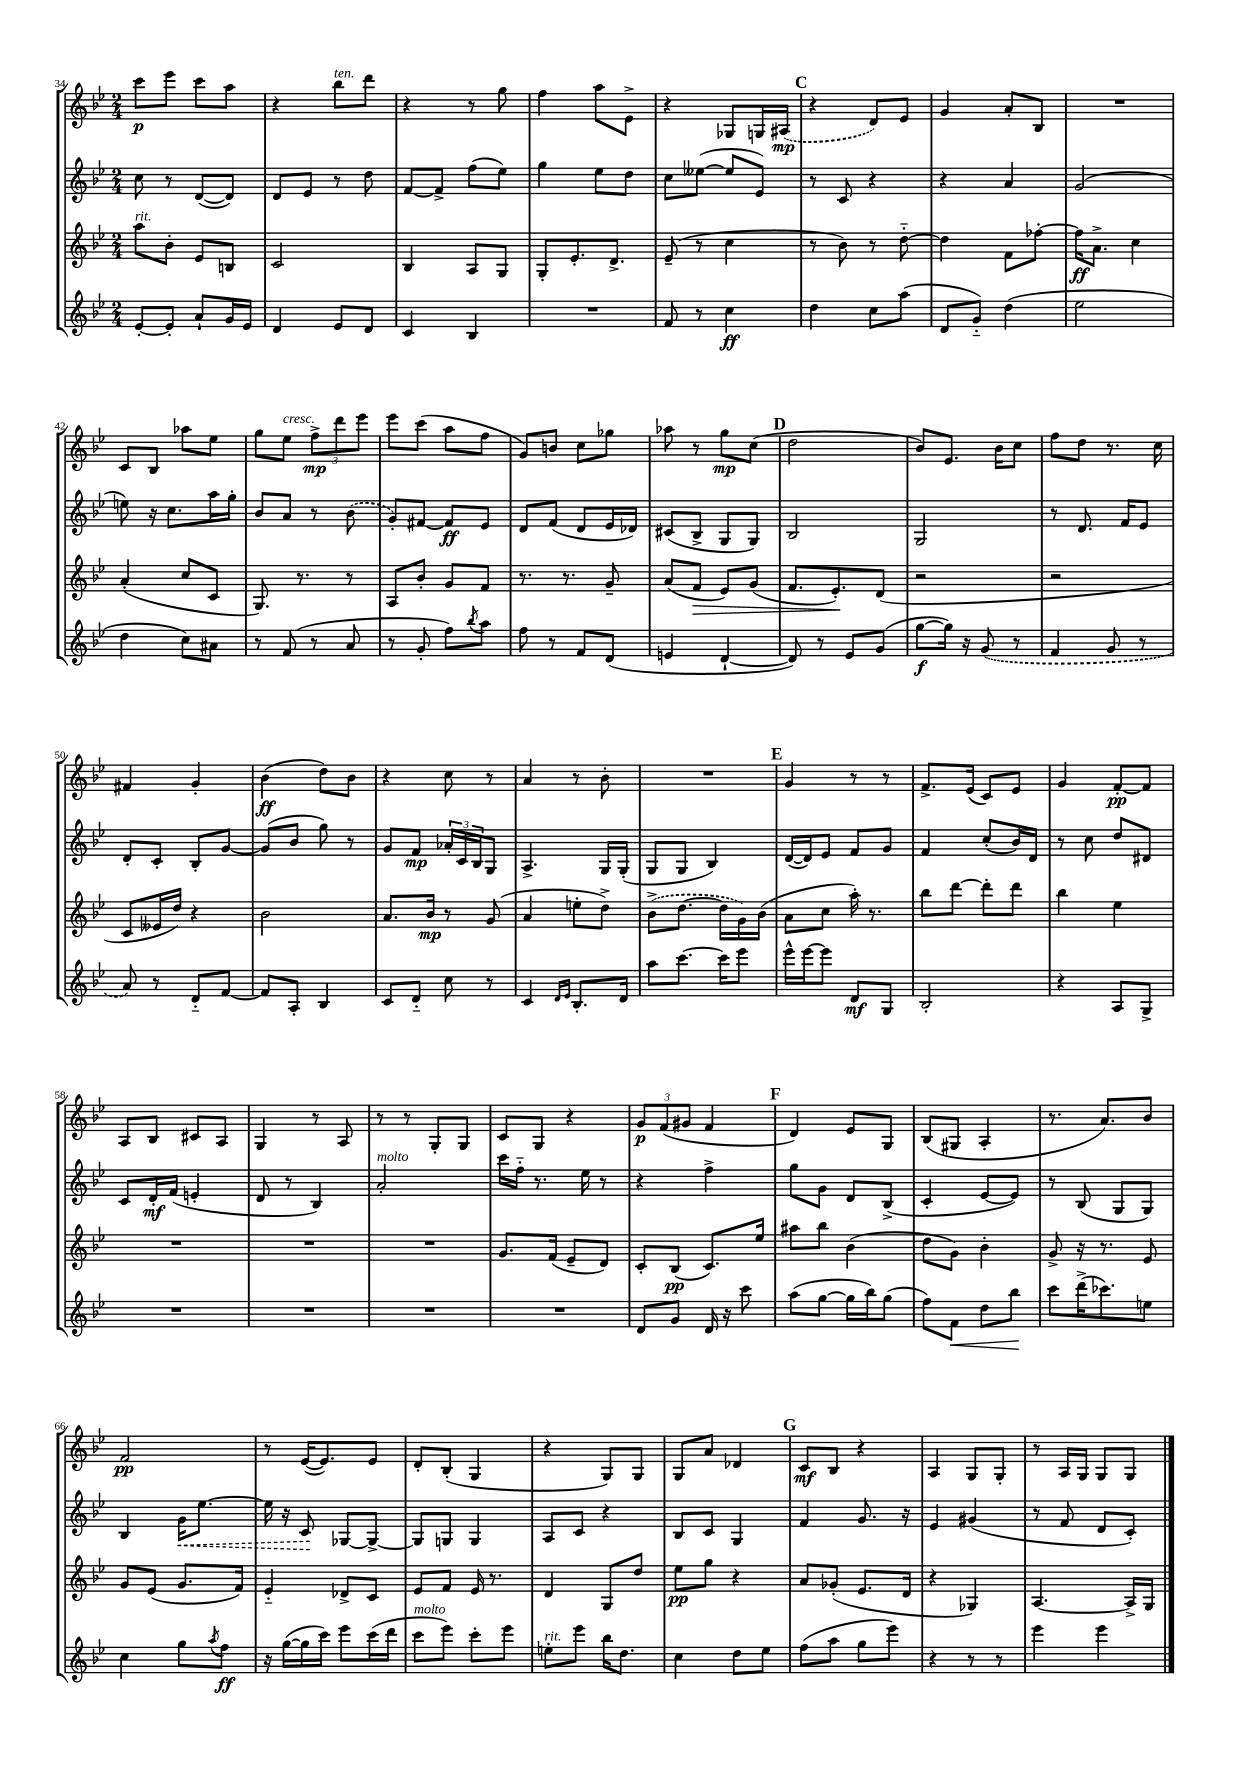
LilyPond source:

<<
\new StaffGroup <<
\new Staff = "s0" {
    \clef treble \key bes \major \numericTimeSignature \time 2/4
    c'''8\p ees'''8 c'''8 a''8 |
    r4 bes''8^\markup { \italic "ten." } d'''8 |
    r4 r8 g''8 |
    f''4 a''8 ees'8-> |
    r4 ges8 g16 \once \slurDashed ais16\mp( |
    \mark \markup { \bold "C" } r4 d'8) ees'8 |
    g'4 a'8-. bes8 |
    R2 |
    c'8 bes8 aes''8 ees''8 |
    g''8 ees''8^\markup { \italic "cresc." } \tuplet 3/2 { f''8->\mp d'''8 ees'''8 } |
    ees'''8 c'''8( a''8 f''8 |
    g'8) b'8 c''8 ges''8 |
    aes''8 r8 g''8\mp c''8( |
    \mark \markup { \bold "D" } d''2 |
    bes'8) ees'8. bes'16 c''8 |
    f''8 d''8 r8. c''16 |
    fis'4 g'4-. |
    bes'4\ff( d''8) bes'8 |
    r4 c''8 r8 |
    a'4 r8 bes'8-. |
    R2 |
    \mark \markup { \bold "E" } g'4 r8 r8 |
    f'8.-> ees'16( c'8) ees'8 |
    g'4 f'8~-.\pp f'8 |
    a8 bes8 cis'8 a8 |
    g4 r8 a8 |
    r8 r8 g8-. g8 |
    c'8 g8 r4 |
    \tuplet 3/2 { g'8\p f'8( gis'8 } f'4 |
    \mark \markup { \bold "F" } d'4) ees'8 g8 |
    bes8( gis8 a4-. |
    r8. a'8.) bes'8 |
    f'2\pp |
    r8 ees'16~( ees'8.) ees'8 |
    d'8-. bes8-.( g4 |
    r4 g8) g8 |
    g8 a'8 des'4 |
    \mark \markup { \bold "G" } c'8\mf bes8 r4 |
    a4 g8 g8-. |
    r8 a16 g16 g8 g8 \bar "|." |
}
\new Staff = "s1" {
    \clef treble \key bes \major \numericTimeSignature \time 2/4
    c''8 r8 d'8~( d'8) |
    d'8 ees'8 r8 d''8 |
    f'8~ f'8-> f''8( ees''8) |
    g''4 ees''8 d''8 |
    c''8 eeses''8~( eeses''8 ees'8) |
    \mark \markup { \bold "C" } r8 c'8 r4 |
    r4 a'4 |
    g'2( |
    e''8) r16 c''8. a''16 g''16-. |
    bes'8 a'8 r8 \once \slurDashed bes'8( |
    g'8-.) fis'8~ fis'8\ff ees'8 |
    d'8 f'8( d'8 ees'16 des'16) |
    cis'8( bes8-> g8 g8) |
    \mark \markup { \bold "D" } bes2 |
    g2 |
    r8 d'8. f'16 ees'8 |
    d'8-. c'8-. bes8-. g'8~ |
    g'8( bes'8 g''8) r8 |
    g'8 f'8\mp \tuplet 3/2 { aes'16-. c'16 bes16 } g8 |
    a4.-> g16 g16-.( |
    g8 g8 bes4) |
    \mark \markup { \bold "E" } d'16~( d'16) ees'8 f'8 g'8 |
    f'4 c''8-.( bes'16) d'16 |
    r8 c''8 d''8 dis'8 |
    c'8 d'16-.\mf f'16( e'4-. |
    d'8 r8 bes4) |
    a'2-.^\markup { \italic "molto" } |
    c'''16 f''16-_ r8. ees''16 r8 |
    r4 f''4-> |
    \mark \markup { \bold "F" } g''8 g'8 d'8 bes8->( |
    c'4-. ees'8~ ees'8) |
    r8 bes8( g8 g8) |
    bes4 \once \override Hairpin.style = #'dashed-line g'16\< ees''8.~ |
    ees''16 r16 c'8\! ges8~ ges8~-> |
    ges8 g8 g4 |
    a8 c'8 r4 |
    bes8 c'8 g4 |
    \mark \markup { \bold "G" } f'4 g'8. r16 |
    ees'4 gis'4( |
    r8 f'8 d'8 c'8-.) \bar "|." |
}
\new Staff = "s2" {
    \clef treble \key bes \major \numericTimeSignature \time 2/4
    a''8^\markup { \italic "rit." } bes'8-. ees'8 b8 |
    c'2 |
    bes4 a8 g8 |
    g8-. ees'8.-. d'8.-> |
    ees'8--( r8 c''4 |
    \mark \markup { \bold "C" } r8 bes'8) r8 d''8~-_ |
    d''4 f'8 fes''8~-. |
    fes''16\ff a'8.-> c''4 |
    a'4-.( c''8 c'8 |
    g8.) r8. r8 |
    a8 bes'8-. g'8 f'8 |
    r8. r8. g'8-- |
    a'8( f'8\> ees'8) g'8( |
    \mark \markup { \bold "D" } f'8. ees'8.-.\!) d'8( |
    r2 |
    r2 |
    c'8 eeses'16 d''16) r4 |
    bes'2 |
    a'8. bes'16\mp r8 g'8( |
    a'4 e''8-. d''8->) |
    \once \slurDashed bes'8->( d''8.~ d''16 g'16) bes'16( |
    \mark \markup { \bold "E" } a'8 c''8 a''16-.) r8. |
    bes''8 d'''8~ d'''8-. d'''8 |
    bes''4 ees''4 |
    R2 |
    R2 |
    R2 |
    g'8. f'16( ees'8-- d'8) |
    c'8-. bes8\pp( c'8.) ees''16 |
    \mark \markup { \bold "F" } ais''8 bes''8 bes'4( |
    d''8 g'8) bes'4-. |
    g'8-> r16 r8. ees'8 |
    g'8 ees'8( g'8. f'16) |
    ees'4-_ des'8-> c'8 |
    ees'8 f'8 ees'16 r8. |
    d'4 g8 d''8 |
    ees''8\pp g''8 r4 |
    \mark \markup { \bold "G" } a'8 ges'8-.( ees'8. d'16 |
    r4 ges4) |
    a4.~ a16-> g16 \bar "|." |
}
\new Staff = "s3" {
    \clef treble \key bes \major \numericTimeSignature \time 2/4
    ees'8~-. ees'8-. a'8-! g'16 ees'16 |
    d'4 ees'8 d'8 |
    c'4 bes4 |
    R2 |
    f'8 r8 c''4\ff |
    \mark \markup { \bold "C" } d''4 c''8 a''8( |
    d'8 g'8-_) d''4( |
    ees''2 |
    d''4 c''8) ais'8 |
    r8 f'8( r8 a'8 |
    r8 g'8-. f''8) \acciaccatura { bes''8 } a''8 |
    f''8 r8 f'8 d'8( |
    e'4 d'4~-! |
    \mark \markup { \bold "D" } d'8) r8 ees'8 g'8( |
    g''8~\f g''16) r16 \once \slurDashed g'8( r8 |
    f'4 g'8 r8 |
    a'8) r8 d'8-_ f'8~ |
    f'8 a8-. bes4 |
    c'8 d'8-_ c''8 r8 |
    c'4 \grace { d'16 ees'16 } bes8.-. d'16 |
    a''8 c'''8.~ c'''16 ees'''8 |
    \mark \markup { \bold "E" } ees'''16-^ ees'''16~ ees'''8 d'8\mf g8 |
    bes2-. |
    r4 a8 g8-> |
    R2 |
    R2 |
    R2 |
    R2 |
    d'8 g'8 d'16 r16 c'''8 |
    \mark \markup { \bold "F" } a''8( g''8~ g''16 bes''16) g''8( |
    f''8) f'8\< d''8 bes''8\! |
    c'''8 d'''16->( ces'''8.) e''8 |
    c''4 g''8 \acciaccatura { a''8 } f''8\ff |
    r16 g''16~( g''16 c'''16) ees'''8 c'''16( d'''16 |
    c'''8^\markup { \italic "molto" } ees'''8) c'''8-. ees'''8 |
    e''8-.^\markup { \italic "rit." } ees'''8 bes''16 d''8. |
    c''4 d''8 ees''8 |
    \mark \markup { \bold "G" } f''8( a''8 g''8 ees'''8) |
    r4 r8 r8 |
    ees'''4 ees'''4 \bar "|." |
}
>>
>>
\layout { \context { \Score currentBarNumber = #34 } }
